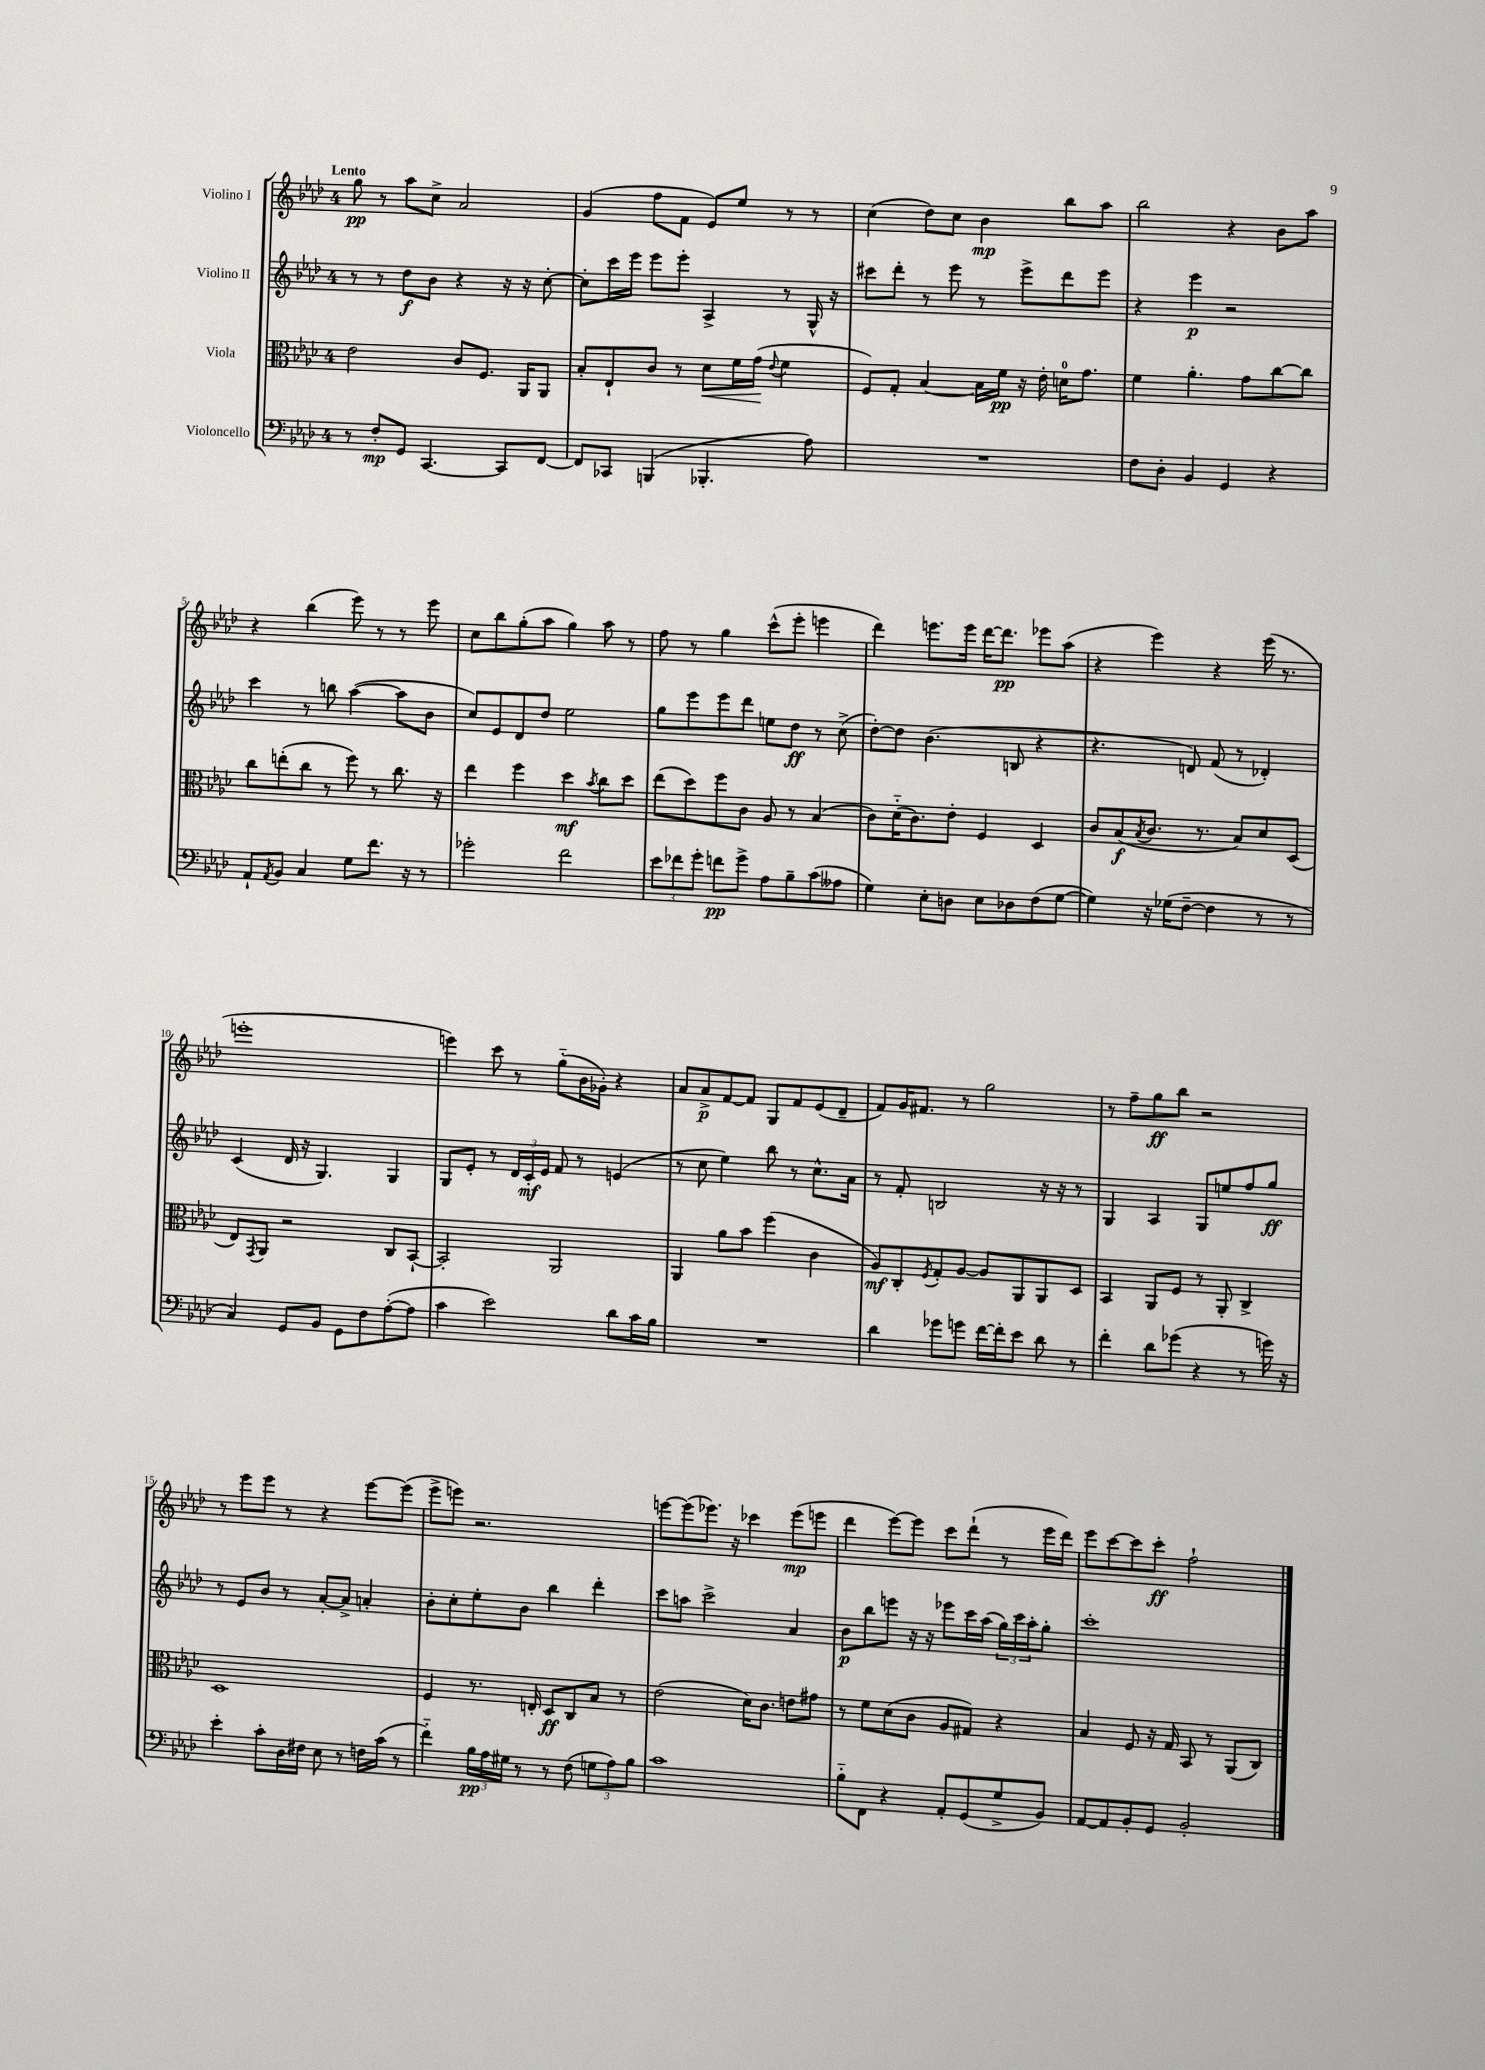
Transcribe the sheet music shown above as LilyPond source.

<<
\new StaffGroup <<
\new Staff = "s0" \with { instrumentName = "Violino I" } {
    \clef treble \key aes \major \once \override Staff.TimeSignature.style = #'single-digit \time 4/4 \tempo "Lento"
    g''8\pp r8 aes''8 c''8-> aes'2 |
    g'4( f''8 f'8 ees'8) ees''8 r8 r8 |
    c''4( des''8) c''8 bes'4\mp bes''8 aes''8 |
    bes''2 r4 bes'8 aes''8 |
    r4 bes''4( ees'''8) r8 r8 ees'''8 |
    c''8 bes''8 g''8-.( aes''8 g''4) aes''8 r8 |
    f''8 r8 g''4 c'''8-^( ees'''8-. e'''4 |
    des'''4) e'''8. e'''16 des'''16~ des'''8.\pp ees'''8 aes''8( |
    r4 ees'''4) r4 ees'''16( r8. |
    e'''1-. |
    e'''4) c'''8 r8 g''8-_( bes'16 ges'16-.) r4 |
    aes'8 aes'8->\p f'8~ f'8 g8 f'8 ees'8( des'8-- |
    f'8) g'16 fis'8. r8 g''2 |
    r8 f''8-- g''8\ff bes''8 r2 |
    r8 ees'''8 ees'''8 r8 r4 ees'''8~ ees'''8( |
    ees'''8-> e'''8) r2. |
    e'''8~ e'''8( ees'''8.) r16 ces'''4 ees'''8\mp( e'''8 |
    des'''4 ees'''8~) ees'''8 c'''8 des'''8-!( r8 ees'''16 des'''16) |
    ees'''8 c'''8~ c'''8 c'''8-.\ff f''2-! \bar "|." |
}
\new Staff = "s1" \with { instrumentName = "Violino II" } {
    \clef treble \key aes \major \once \override Staff.TimeSignature.style = #'single-digit \time 4/4
    r8 r8 des''8\f bes'8 r4 r16 r16 c''8~-. |
    c''8-. c'''16 ees'''16 ees'''8 ees'''8-. aes4-> r8 g16-^ r16 |
    cis'''8 des'''8-. r8 ees'''8 r8 ees'''8-> des'''8 ees'''8 |
    r4 ees'''4\p r2 |
    c'''4 r8 b''8 aes''4~( aes''8 bes'8 |
    c''8) ees'8 des'8 des''8 ees''2 |
    g''8 ees'''8 ees'''8 des'''8 e''8 des''8\ff r8 c''8->( |
    des''8~-.) des''8 bes'4.( b8 r4 |
    r4. d'8) f'8( r8 des'4-.) |
    c'4( des'16 r16 g4.) g4 |
    g8 ees'8-. r8 \tuplet 3/2 { des'16 c'16-.\mf ees'16 } f'8 r8 e'4( |
    r8 c''8 ees''4) bes''8 r8 c''8.-^ aes'16 |
    r8 f'8-. b2 r16 r16 r8 |
    g4 aes4 g8 e''8 f''8 g''8\ff |
    r8 ees'8 bes'8 r8 aes'8~-. aes'8-> a'4-. |
    bes'8-. c''8-. ees''8-. bes'8 bes''4 des'''4-. |
    c'''8 a''8 c'''2-> aes'4 |
    bes'8\p bes''8 e'''8 r16 r16 ees'''8 c'''16 aes''16( \tuplet 3/2 { g''16) c'''16 aes''16-. } g''8-. |
    c'''1-. \bar "|." |
}
\new Staff = "s2" \with { instrumentName = "Viola" } {
    \clef alto \key aes \major \once \override Staff.TimeSignature.style = #'single-digit \time 4/4
    ees'2 c'8 f8. aes,16 aes,8 |
    bes8-. ees8-! c'8 r8 des'8\< f'16 g'16\!( \appoggiatura { ees'8 } f'4 |
    f8) g8-. bes4~ bes16 f'16\pp r16 ees'16-. d'16-0 g'8. |
    f'4 aes'4.-. g'8 c''8~ c''8 |
    c''8 e''8-.( c''8 r8 f''8) r8 c''8. r16 |
    ees''4 f''4 des''4\mf \acciaccatura { bes'8 } c''8 des''8 |
    ees''8( des''8) f''8 c'8 aes8 r8 bes4( |
    c'8) des'16-_( c'8.) ees'8-. f4 des4 |
    c'8 bes8\f( \acciaccatura { bes8 } c'8. r8. bes8) des'8 des8( |
    ees8) \acciaccatura { g,8 } aes,8 r2 c8 bes,8~-! |
    bes,2-. aes,2 |
    aes,4 aes'8 bes'8 f''4( c'4 |
    aes8\mf) c8-. \acciaccatura { f8 } g8-. aes8~ aes8 aes,8 aes,8 des8 |
    bes,4 aes,8 f8 r8 aes,8-. c4-> |
    des1 |
    f4 r8. e16-. des8\ff c8 bes8 r8 |
    ees'2( des'16) c'8. e'8 gis'8 |
    r8 f'8 des'8( c'8 aes8 gis8) r4 |
    bes4 f8 r16 g16 bes,8 r8 aes,8( c8) \bar "|." |
}
\new Staff = "s3" \with { instrumentName = "Violoncello" } {
    \clef bass \key aes \major \once \override Staff.TimeSignature.style = #'single-digit \time 4/4
    r8 f8-.\mp g,8 c,4.~ c,8 f,8~ |
    f,8 ces,8 b,,4( bes,,4.-. aes8) |
    R1 |
    f8 des8-. bes,4 g,4 r4 |
    aes,8-! \acciaccatura { aes,8 } bes,8 c4 g8 f'8. r16 r8 |
    ges'2-. f'2 |
    \tuplet 3/2 { ees'8 fes'8 g'8-. } f'8\pp g'8-> aes8 bes8-- c'8( aeses8 |
    g4) ees8-. d8 ees8 des8 f8( g8~ |
    g4) r16 ges16( f8~-- f4 r8 r8 |
    c4) g,8 bes,8 g,8 f8 aes8~-.( aes8 |
    c'4 ees'2) des'8 c'16 bes16 |
    R1 |
    des'4 ges'8 g'8 f'16~ f'16-. ees'8 des'8 r8 |
    f'4-. des'8 ges'8( r4 r8 g'16) r16 |
    ees'4-. c'8-. des16 fis16 ees8 r8 f16 c'16( r8 |
    f'4-_) \tuplet 3/2 { bes16\pp aes16 gis16 } r8 r8 f8( \tuplet 3/2 { g8 aes8) bes8 } |
    c'1 |
    bes8-_ f,8 r4 aes,8-. g,8( g8-> bes,8) |
    aes,8~ aes,8 bes,8-. g,8 bes,2-. \bar "|." |
}
>>
>>
